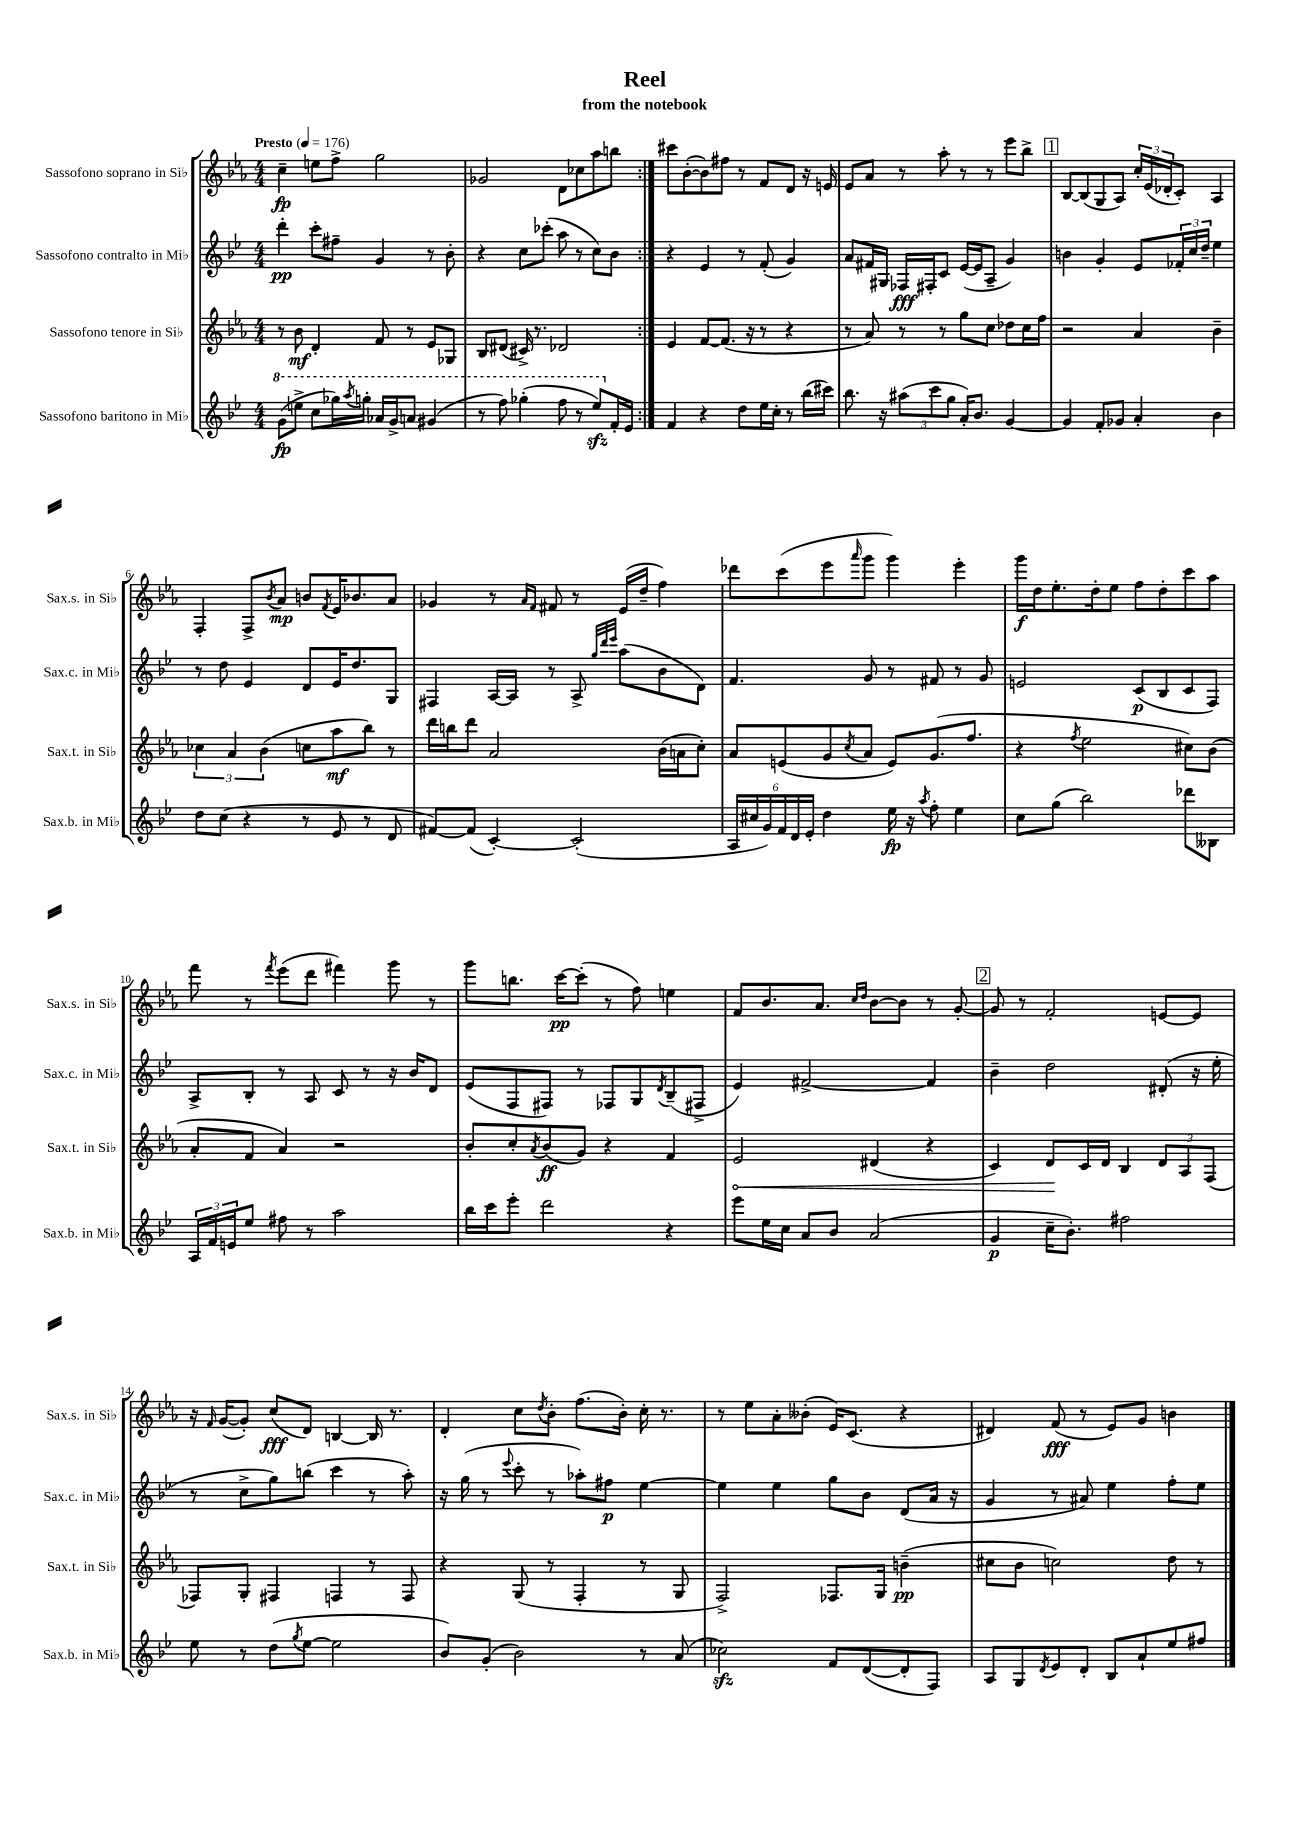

**kern	**kern	**kern	**kern
*staff4	*staff3	*staff2	*staff1
*clefG2	*clefG2	*clefG2	*clefG2
*k[b-e-]	*k[b-e-a-]	*k[b-e-]	*k[b-e-a-]
*M4/4	*M4/4	*M4/4	*M4/4
*MM176	*MM176	*MM176	*MM176
(8gg	8r	4ddd'	4cc~
8eee^	8b-	.	.
8ccc	4d'	8ccc'	8ee
16ggg-)	.	8ff#~	8ff^
8qaaa	.	.	.
16ggg'	.	.	.
16aa-	8f	4g	2gg
16gg^	.	.	.
8aa	8r	.	.
(4gg#	8e-	8r	.
.	8G-	8b-'	.
=	=	=	=
8r	8B-	4r	2g-
8fff)	(8d#	.	.
(4ggg-'	16c#^)	8cc	.
.	8.r	.	.
.	.	(8ccc-'	.
8fff	2d-	8aa	8d
8r	.	8r	8cc-
8eee-)	.	8cc)	8aa-
16f'	.	8b-	8bb
16e-	.	.	.
=:|!	=:|!	=:|!	=:|!
4f	4e-	4r	8ccc#
.	.	.	([8b-'
4r	[8f	4e-	8b-])
.	(8.f]	.	8ff#
8dd	.	8r	8r
.	16r	.	.
16ee-	8r	(8f'	8f
16cc'	.	.	.
8r	4r	4g)	8d
(16bb-	.	.	16r
16ccc#)	.	.	16e
=	=	=	=
8.bb-	8r	8a	8e-
.	8a-)	16f#	8a-
16r	.	16G#	.
(12aa#	8r	16F-	8r
.	.	16F#'	.
12ccc	.	.	.
.	8r	8c	8aa-'
12gg	.	.	.
16a')	8gg	([16e-	8r
8.b-	.	16e-]	.
.	8cc	8A~	8r
[4g	8dd-	4g)	8eee-
.	16cc	.	8bb-^
.	16ff	.	.
=	=	=	=
4g]	2r	4b	[8B-
.	.	.	(8B-]
8f'	.	4g'	8G
8g-	.	.	8A-)
4a'	4a-	8e-	24cc'
.	.	.	(24e-
.	.	.	24d-'
.	.	24f-'	8c')
.	.	24cc	.
.	.	24dd~	.
4b-	4b-~	4ee-	4A-
=	=	=	=
8dd	6cc-	8r	4F'
(8cc	.	8dd	.
.	6a-	.	.
4r	.	4e-	8F^
.	(6b-	.	.
.	.	.	8qb-
.	.	.	8a-
8r	8cc	8d	8b
.	.	.	8qf
8e-	8aa-	16e-	16e-
.	.	8.dd	8.b-
8r	8bb-)	.	.
8d	8r	8G	8a-
=	=	=	=
[8f#)	16ddd	4F#	4g-
.	16bb	.	.
(8f#]	8ddd	.	.
[4c')	2a-	[16A	8r
.	.	16A]	.
.	.	.	16qqa-
.	.	.	16qqf
.	.	8r	8f#
(2c']	.	8A^	8r
.	.	32qqgg	.
.	.	32qqddd	.
.	.	32qqeee-	.
.	.	(8aa	(16e-
.	.	.	16dd~
.	(16b-	8b-	4ff)
.	16a	.	.
.	8cc')	8d)	.
=	=	=	=
24A	8a-	4.f	8ddd-
24cc#	.	.	.
24g)	.	.	.
24f	(8e	.	(8ccc
24d	.	.	.
24e-'	.	.	.
4dd	8g	.	8eee-
.	8qcc	.	16qqaaa-
.	8a-	8g	8ggg
16ee-	8e)	8r	4ggg)
16r	.	.	.
8qaa	.	.	.
8ff'	(8.g	8f#	.
4ee-	.	8r	4eee-'
.	8.ff	.	.
.	.	8g	.
=	=	=	=
8cc	4r	2e	16ggg
.	.	.	16dd
(8gg	.	.	8.ee-'
.	8qff	.	.
2bb-)	2ee-	.	.
.	.	.	16dd'
.	.	.	8ee-
.	.	(8c	8ff
.	.	8B-	8dd'
8ddd-	8cc#)	8c	8ccc
8B--	(8b-	8F)	8aa-
=	=	=	=
24A	8a-'	8A^	8fff
24f	.	.	.
24e	.	.	.
8ee-	8f	8B-'	8r
.	.	.	8qfff
8ff#	4a-)	8r	(8eee-
8r	.	8A	8ddd
2aa	2r	8c	4fff#)
.	.	8r	.
.	.	16r	8ggg
.	.	16b-	.
.	.	8d	8r
=	=	=	=
16bb-	8b-'	(8e-	8ggg
16ccc	.	.	.
8eee-'	8cc'	8F	8.bb
.	8qa-	.	.
2ddd	(8b-	8F#)	.
.	.	.	[16ccc
.	8g)	8r	(8ccc']
.	4r	8F-	8r
.	.	8G	8ff)
.	.	8qd	.
4r	4f	(8B-~	4ee
.	.	8F#^	.
=	=	=	=
8eee-	2e-	4e-)	8f
16ee-	.	.	8.b-
16cc	.	.	.
8a	.	[2f#^	.
.	.	.	8.a-
8b-	.	.	.
.	.	.	16qqcc
.	.	.	16qqdd
(2a	(4d#	.	[8b-
.	.	.	8b-]
.	4r	4f#]	8r
.	.	.	[8g'
=	=	=	=
4g	4c)	4b-~	8g]
.	.	.	8r
16cc~	8d	2dd	2f'
8.b-')	.	.	.
.	16c	.	.
.	16d	.	.
2ff#	4B-	.	.
.	12d	(8d#'	[8e
.	12A-	.	.
.	.	16r	8e]
.	(12F	.	.
.	.	16ee-'	.
=	=	=	=
8ee-	8F-)	8r	16r
.	.	.	16qqf
.	.	.	([16g
8r	8G'	8cc^	8g'])
(8dd	4F#	8gg)	(8cc
8qgg	.	.	.
[8ee-	.	(8bb	8d)
2ee-]	4F	4ccc	[4B
.	8r	8r	16B]
.	.	.	8.r
.	8F	8aa')	.
=	=	=	=
8b-)	4r	16r	4d'
.	.	(16gg	.
(8g'	.	8r	.
.	.	8qqeee-	.
2b-)	(8G	8ccc'	8cc
.	.	.	8qdd
.	8r	8r	8b-'
.	4F'	8aa-')	(8.ff
.	.	8ff#	.
.	.	.	16b-')
8r	8r	[4ee-	16cc'
.	.	.	8.r
(8a	8G	.	.
=	=	=	=
2cc-)	2F^)	4ee-]	8r
.	.	.	8ee-
.	.	4ee-	8a-'
.	.	.	(8b--'
8f	8.F-	8gg	16e-)
.	.	.	(8.c
([8d	.	8b-	.
.	16G	.	.
8d']	(4b~	(8d	4r
8F)	.	16a	.
.	.	16r	.
=	=	=	=
8A	8cc#	4g	4d#)
8G	8b-	.	.
8qd	.	.	.
8e-	2cc)	8r	(8f
8d'	.	8a#)	8r
8B-	.	4ee-	8e-)
8a`	.	.	8g
8ee-	8dd	8ff'	4b
8ff#	8r	8ee-	.
==	==	==	==
*-	*-	*-	*-
